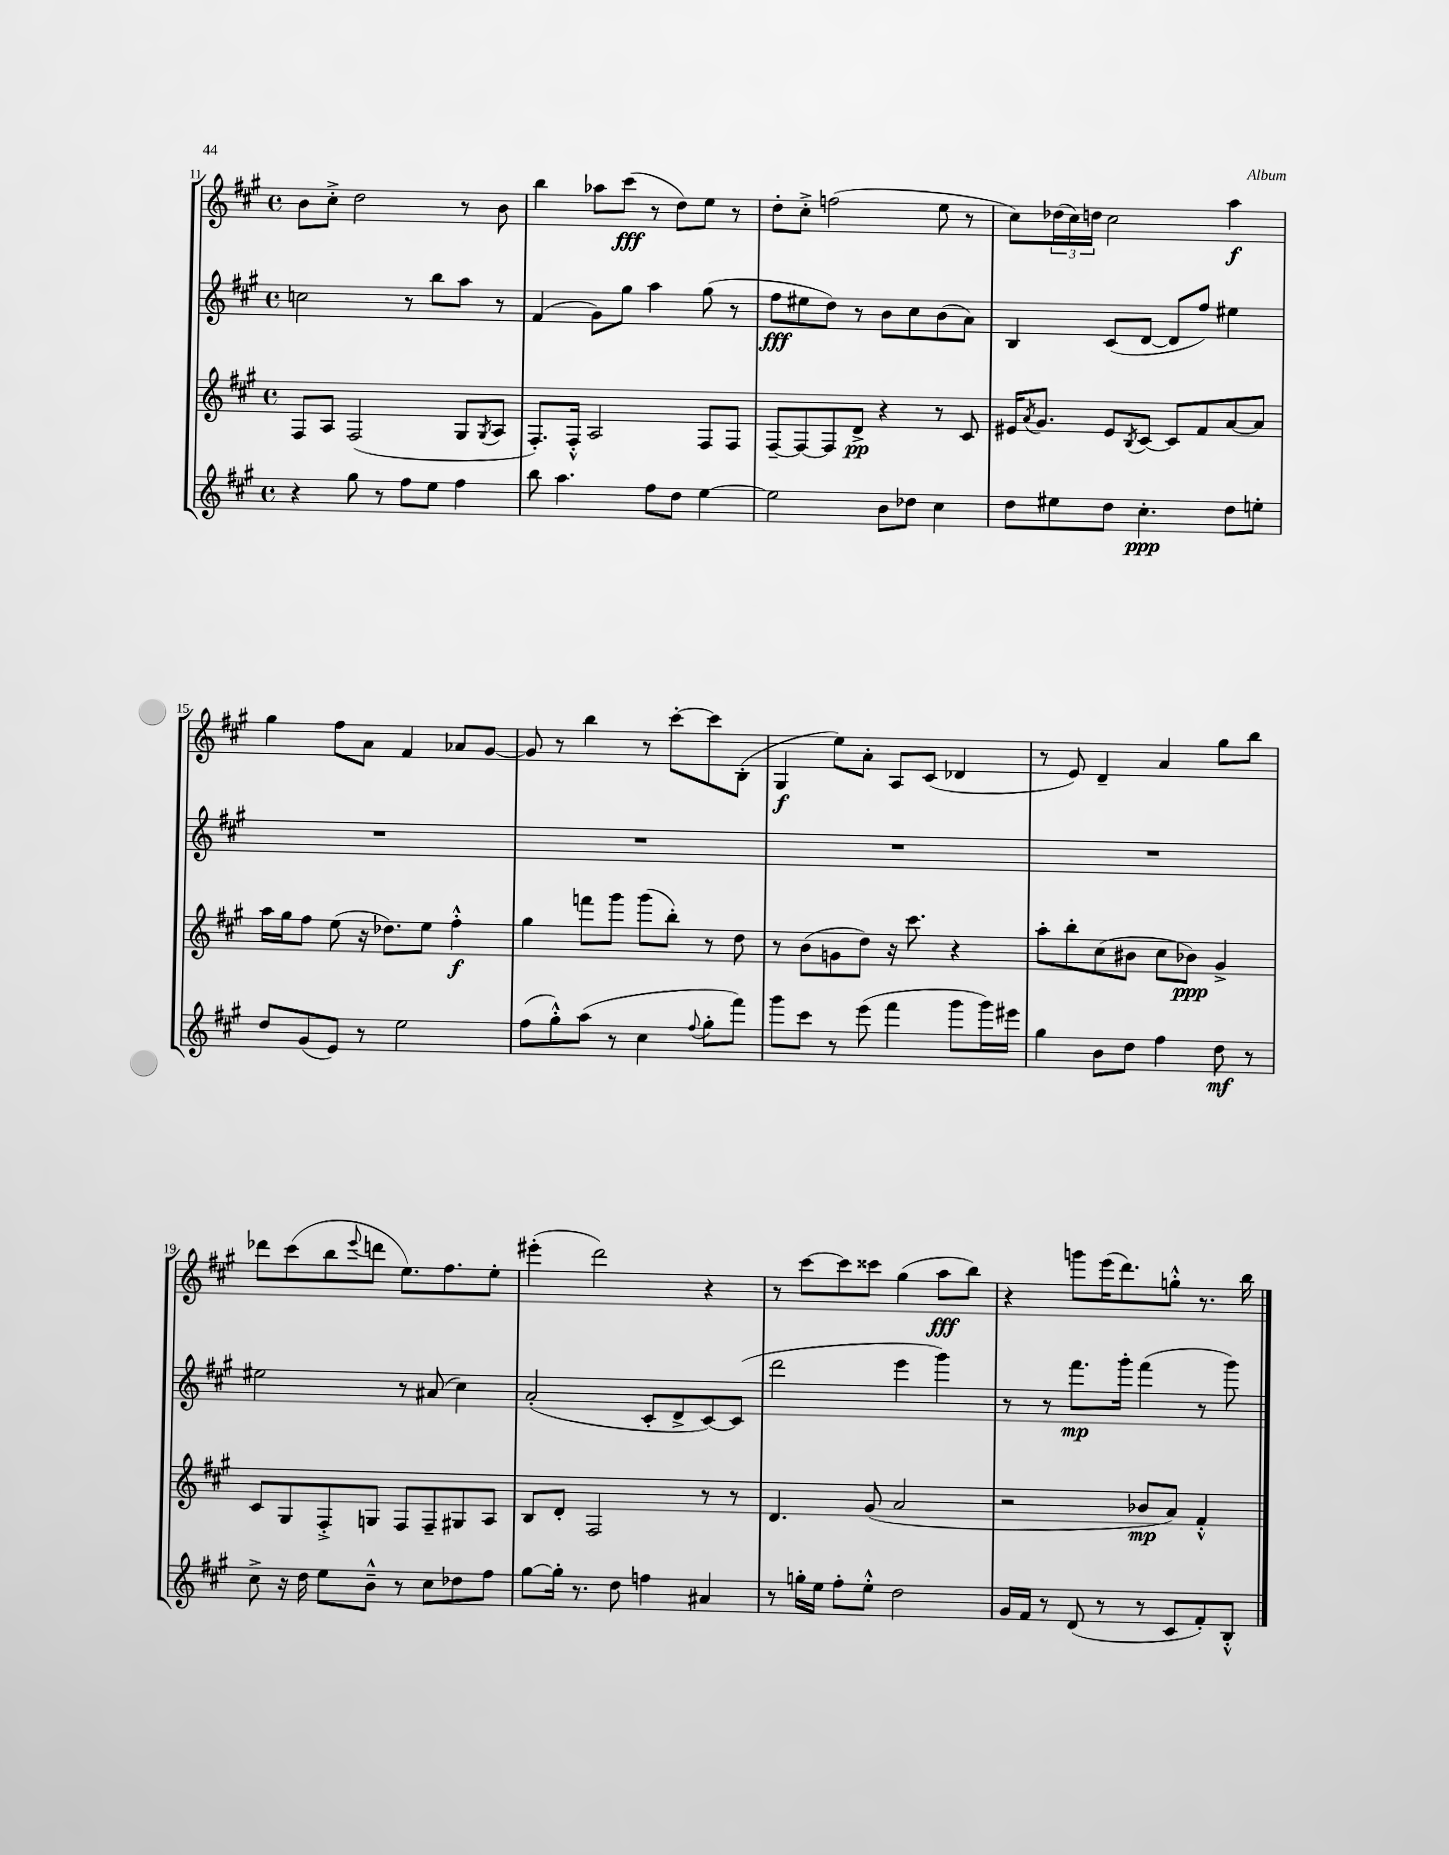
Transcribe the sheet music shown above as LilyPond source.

<<
\new StaffGroup <<
\new Staff = "s0" {
    \clef treble \key a \major \defaultTimeSignature \time 4/4
    b'8 cis''8-.-> d''2 r8 b'8 |
    b''4 aes''8 cis'''8\fff( r8 d''8) e''8 r8 |
    d''8-. cis''8-.-> f''2( e''8 r8 |
    cis''8) \tuplet 3/2 { des''16( cis''16) d''16 } cis''2 a''4\f |
    gis''4 fis''8 a'8 fis'4 aes'8 gis'8~ |
    gis'8 r8 b''4 r8 cis'''8~-. cis'''8 b8-.( |
    gis4\f e''8) a'8-. a8 cis'8( des'4 |
    r8 e'8) d'4-- a'4 gis''8 b''8 |
    des'''8 cis'''8( b''8 \appoggiatura { e'''8 } d'''8 e''8.) fis''8. e''8-. |
    eis'''4-.( d'''2) r4 |
    r8 cis'''8~ cis'''8 cisis'''8 gis''4( a''8\fff b''8) |
    r4 g'''8 e'''16( d'''8.) g''8-.-^ r8. b''16 \bar "|." |
}
\new Staff = "s1" {
    \clef treble \key a \major \defaultTimeSignature \time 4/4
    c''2 r8 b''8 a''8 r8 |
    fis'4( gis'8) gis''8 a''4 gis''8( r8 |
    fis''8\fff eis''8 d''8) r8 b'8 cis''8 b'8( a'8) |
    b4 cis'8( d'8~ d'8 fis''8) eis''4 |
    R1 |
    R1 |
    R1 |
    R1 |
    eis''2 r8 ais'8( cis''4) |
    a'2-.( cis'8-. d'8-> cis'8~) cis'8( |
    d'''2 e'''4 gis'''4) |
    r8 r8 fis'''8.\mp gis'''16-. fis'''4( r8 gis'''8) \bar "|." |
}
\new Staff = "s2" {
    \clef treble \key a \major \defaultTimeSignature \time 4/4
    fis8 a8 fis2( gis8 \acciaccatura { gis8 } a8 |
    fis8.-.) fis16-.-^ a2 fis8 fis8 |
    fis8~-- fis8~ fis8 d'8->\pp r4 r8 cis'8 |
    eis'16 \acciaccatura { a'8 } gis'8. eis'8 \acciaccatura { b8 } cis'8~ cis'8 fis'8 a'8~ a'8 |
    a''16 gis''16 fis''8 e''8( r16 des''8.) e''8 fis''4-.-^\f |
    gis''4 f'''8 gis'''8 gis'''8( b''8-.) r8 d''8 |
    r8 b'8( g'8 d''8) r16 cis'''8. r4 |
    a''8-. b''8-. cis''8( bis'8 cis''8 bes'8\ppp) gis'4-> |
    cis'8 gis8 fis8-.-> g8 fis8 fis8-- gis8 a8 |
    b8 d'8-. fis2 r8 r8 |
    d'4. gis'8( a'2 |
    r2 bes'8\mp a'8) fis'4-.-^ \bar "|." |
}
\new Staff = "s3" {
    \clef treble \key a \major \defaultTimeSignature \time 4/4
    r4 gis''8 r8 fis''8 e''8 fis''4 |
    b''8 a''4. fis''8 d''8 e''4~ |
    e''2 b'8 des''8 cis''4 |
    d''8 eis''8 d''8 cis''4.-.\ppp d''8 e''8-. |
    d''8 gis'8( e'8) r8 e''2 |
    fis''8( gis''8-.-^) a''8( r8 cis''4 \appoggiatura { fis''8 } gis''8-. fis'''8) |
    gis'''8 cis'''8 r8 e'''8( fis'''4 gis'''8 gis'''16) eis'''16 |
    gis''4 b'8 d''8 fis''4 d''8\mf r8 |
    cis''8-> r16 d''16 e''8 b'8---^ r8 cis''8 des''8 fis''8 |
    gis''8~ gis''16-. r8. d''8 f''4 ais'4 |
    r8 g''16-. e''16 fis''8-. e''8-.-^ d''2 |
    gis'16 fis'16 r8 d'8( r8 r8 cis'8 fis'8-.) b8-.-^ \bar "|." |
}
>>
>>
\layout { \context { \Score currentBarNumber = #11 } }
